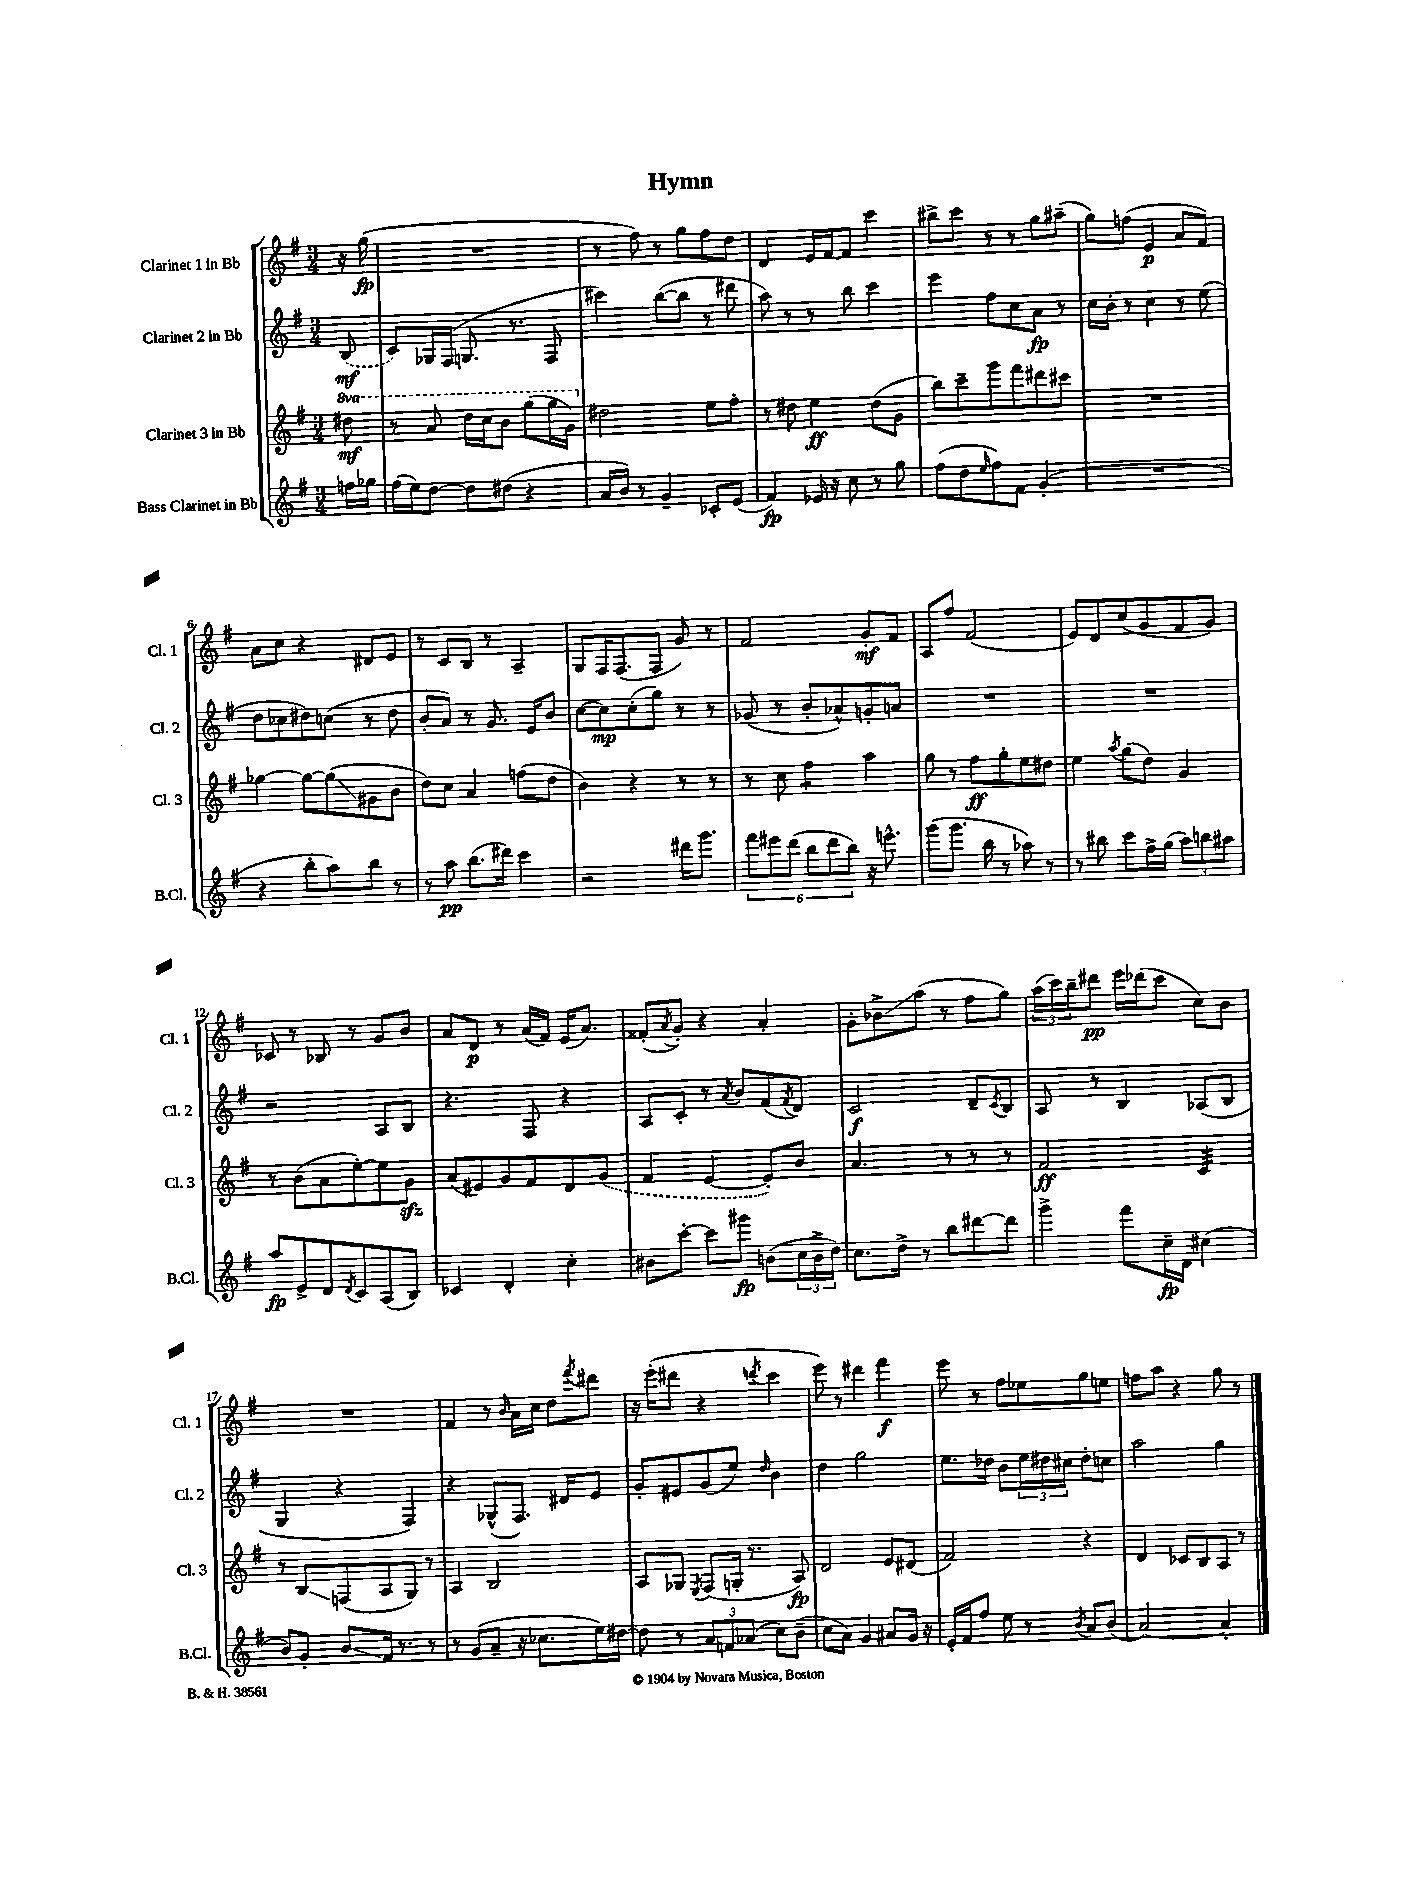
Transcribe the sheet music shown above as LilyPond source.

\header { title = "Hymn" }
<<
\new StaffGroup <<
\new Staff = "s0" \with { instrumentName = "Clarinet 1 in Bb" shortInstrumentName = "Cl. 1" } {
    \clef treble \key g \major \numericTimeSignature \time 3/4 \partial 8
    r16 g''16\fp( |
    R2. |
    r8 fis''8) r8 g''8 fis''8 d''8 |
    d'4 e'16 fis'16~ fis'8 c'''4 |
    bis''8-> c'''8 r8 r8 g''8 ais''8--( |
    g''8) f''8( e'4\p a'8 fis'8) |
    a'8 c''8 r4 dis'8 e'8 |
    r8 c'8 b8 r8 a4-- |
    g8 fis16 fis8.( fis8 g'8) r8 |
    fis'2 g'8-.\mf fis'8 |
    a8 fis''8 fis'2( |
    e'8) d'8 c''8( g'8 fis'8 g'8) |
    ces'8 r8 bes8 r8 g'8 b'8 |
    a'8 d'8\p r8 a'16( fis'16) e'16( a'8.) |
    fisis'8-.( \acciaccatura { a'8 } g'8-.) r4 a'4-. |
    g'8-. bes'8->\glissando a''8( r8 fis''8 g''8) |
    \tuplet 3/2 { a''16( c'''16) b''16-- } dis'''8\pp e'''16 des'''16( c'''8 c''8) b'8 |
    R2. |
    fis'4 r8 \grace { b'16 } a'16 c''16 d''8 \acciaccatura { fis'''8 } dis'''8 |
    r16 e'''16-.( dis'''8 r4 \acciaccatura { d'''8 } c'''4 |
    e'''8) r8 dis'''4 fis'''4\f |
    e'''8 r8 fis''8 ees''8 g''8 e''8 |
    f''8 a''8 r4 g''8 r8 \bar "|." |
}
\new Staff = "s1" \with { instrumentName = "Clarinet 2 in Bb" shortInstrumentName = "Cl. 2" } {
    \clef treble \key g \major \numericTimeSignature \time 3/4 \partial 8
    \once \slurDashed b8\mf( |
    c'8) ges16 fis16( g8. r8. fis8 |
    cis'''4) b''8~( b''8 r8 dis'''8 |
    a''8) r8 r8 b''8 c'''4 |
    e'''4 fis''8 c''8 a'8\fp r8 |
    c''16 b'16-. r8 c''4 r8 e''8( |
    d''8 ces''8 dis''8) c''8( r8 dis''8 |
    b'8-. a'8) r8 g'8. e'16 b'8 |
    c''8~ c''8\mp c''8-.( g''8) r8 r8 |
    ges'8( r8 b'8-. aes'8-^) g'8-. a'8 |
    R2. |
    R2. |
    r2 a8 b8 |
    r4. fis8 r4 |
    a8 c'8-. r8 \acciaccatura { a'8 } b'8 fis'8( \acciaccatura { fis'8 } d'8) |
    c'2\f d'8-- \acciaccatura { c'8 } b8 |
    a8 r8 b4 aes8( b8 |
    g4 r4 fis4) |
    r4 ges8-^( fis8.) dis'16 e'8 |
    g'8-. eis'8 g'8( e''8) \grace { d''16 } b'4 |
    d''4 g''2 |
    e''8. des''16 b'8 \tuplet 3/2 { e''16 dis''16 cis''16 } dis''8-. c''8 |
    a''2 g''4 \bar "|." |
}
\new Staff = "s2" \with { instrumentName = "Clarinet 3 in Bb" shortInstrumentName = "Cl. 3" } {
    \clef treble \key g \major \numericTimeSignature \time 3/4 \set Staff.ottavationMarkups = #ottavation-simple-ordinals \partial 8
    \ottava #1 dis'''8\mf |
    r8 a''8 d'''16 c'''16 b''8 g'''8( g'''16 g''16) \ottava #0 |
    dis''2 e''8 fis''8-. |
    r8 dis''8 e''4\ff dis''8( g'8 |
    b''8) c'''8-- g'''8 fis'''8 dis'''8 cis'''8 |
    R2. |
    ges''4~ ges''8~ ges''8\glissando( gis'8 b'8 |
    d''8) c''8 a'4 f''8( d''8 |
    b'4) r4 r8 r8 |
    r8 c''8 fis''4:8 a''4 |
    g''8 r8 fis''8\ff g''8-. e''8 dis''8 |
    e''4 \acciaccatura { a''8 } g''8( d''8) g'4 |
    r8 b'8( a'8 e''8~-.) e''8 g'8\sfz |
    a'8( eis'8) g'8 fis'8 d'8 \once \slurDashed g'8( |
    fis'4 e'4~ e'8-.) b'8 |
    a'4. r8 r8 r8 |
    fis'2\ff c'4:32 |
    r8 b8\glissando f8( a8 g8) r8 |
    a4 b2 |
    a8 ges8 \acciaccatura { e8 } fis8( g16-. r8. a8\fp) |
    d'2 e'8 dis'8( |
    fis'2) r4 |
    d'4 ces'8 b8 a8 r8 \bar "|." |
}
\new Staff = "s3" \with { instrumentName = "Bass Clarinet in Bb" shortInstrumentName = "B.Cl." } {
    \clef treble \key g \major \numericTimeSignature \time 3/4 \partial 8
    f''16 ges''16 |
    fis''16( e''16) d''8~ d''8 dis''8( r4 |
    a'16 b'16) r8 g'4-- ces'8-. e'8( |
    fis'4\fp) ees'16 r16 c''8 r8 g''8 |
    fis''8( d''8 \grace { e''16 } fis''8) fis'8 g'4-.( |
    R2. |
    r4 b''8-. a''8) b''8 r8 |
    r8 a''8\pp b''8.( dis'''16) c'''4 |
    r2 dis'''16 g'''8. |
    \tuplet 6/4 { fis'''8 eis'''8 d'''8( b''8 d'''8 b''8) } r16 e'''8.-^ |
    g'''8( g'''8. b''16 r8 aes''8) r8 |
    r8 bis''8 c'''8 fis''16-> g''16( \tuplet 3/2 { a''8) b''8 ais''8 } |
    a''8\fp e'8-> d'8 \acciaccatura { d'8 } c'8 a8( b8) |
    ces'4 d'4-. c''4-. |
    bis'8 c'''8~-. c'''8 gis'''8\fp b'8( \tuplet 3/2 { c''16 b'16-> d''16) } |
    c''8. d''16-> r8 b''8 dis'''8~ dis'''8 |
    g'''4-> fis'''8 c''16--\fp d'16 cis''4( |
    b'8) g'8-. b'8\glissando fis'16 r8. r8 |
    r8 g'8( a'8-- r16 ces''8. e''16) dis''16~ |
    dis''8 r8 \tuplet 3/2 { a'8 f'8 aes'8( } c''8) b'8--( |
    c''8 a'8) g'4 ais'8 g'16 r16 |
    e'16-. fis'16 fis''8 e''8 r8 \acciaccatura { b'8 } a'8 b'8( |
    a'2~) a'4-. \bar "|." |
}
>>
>>
